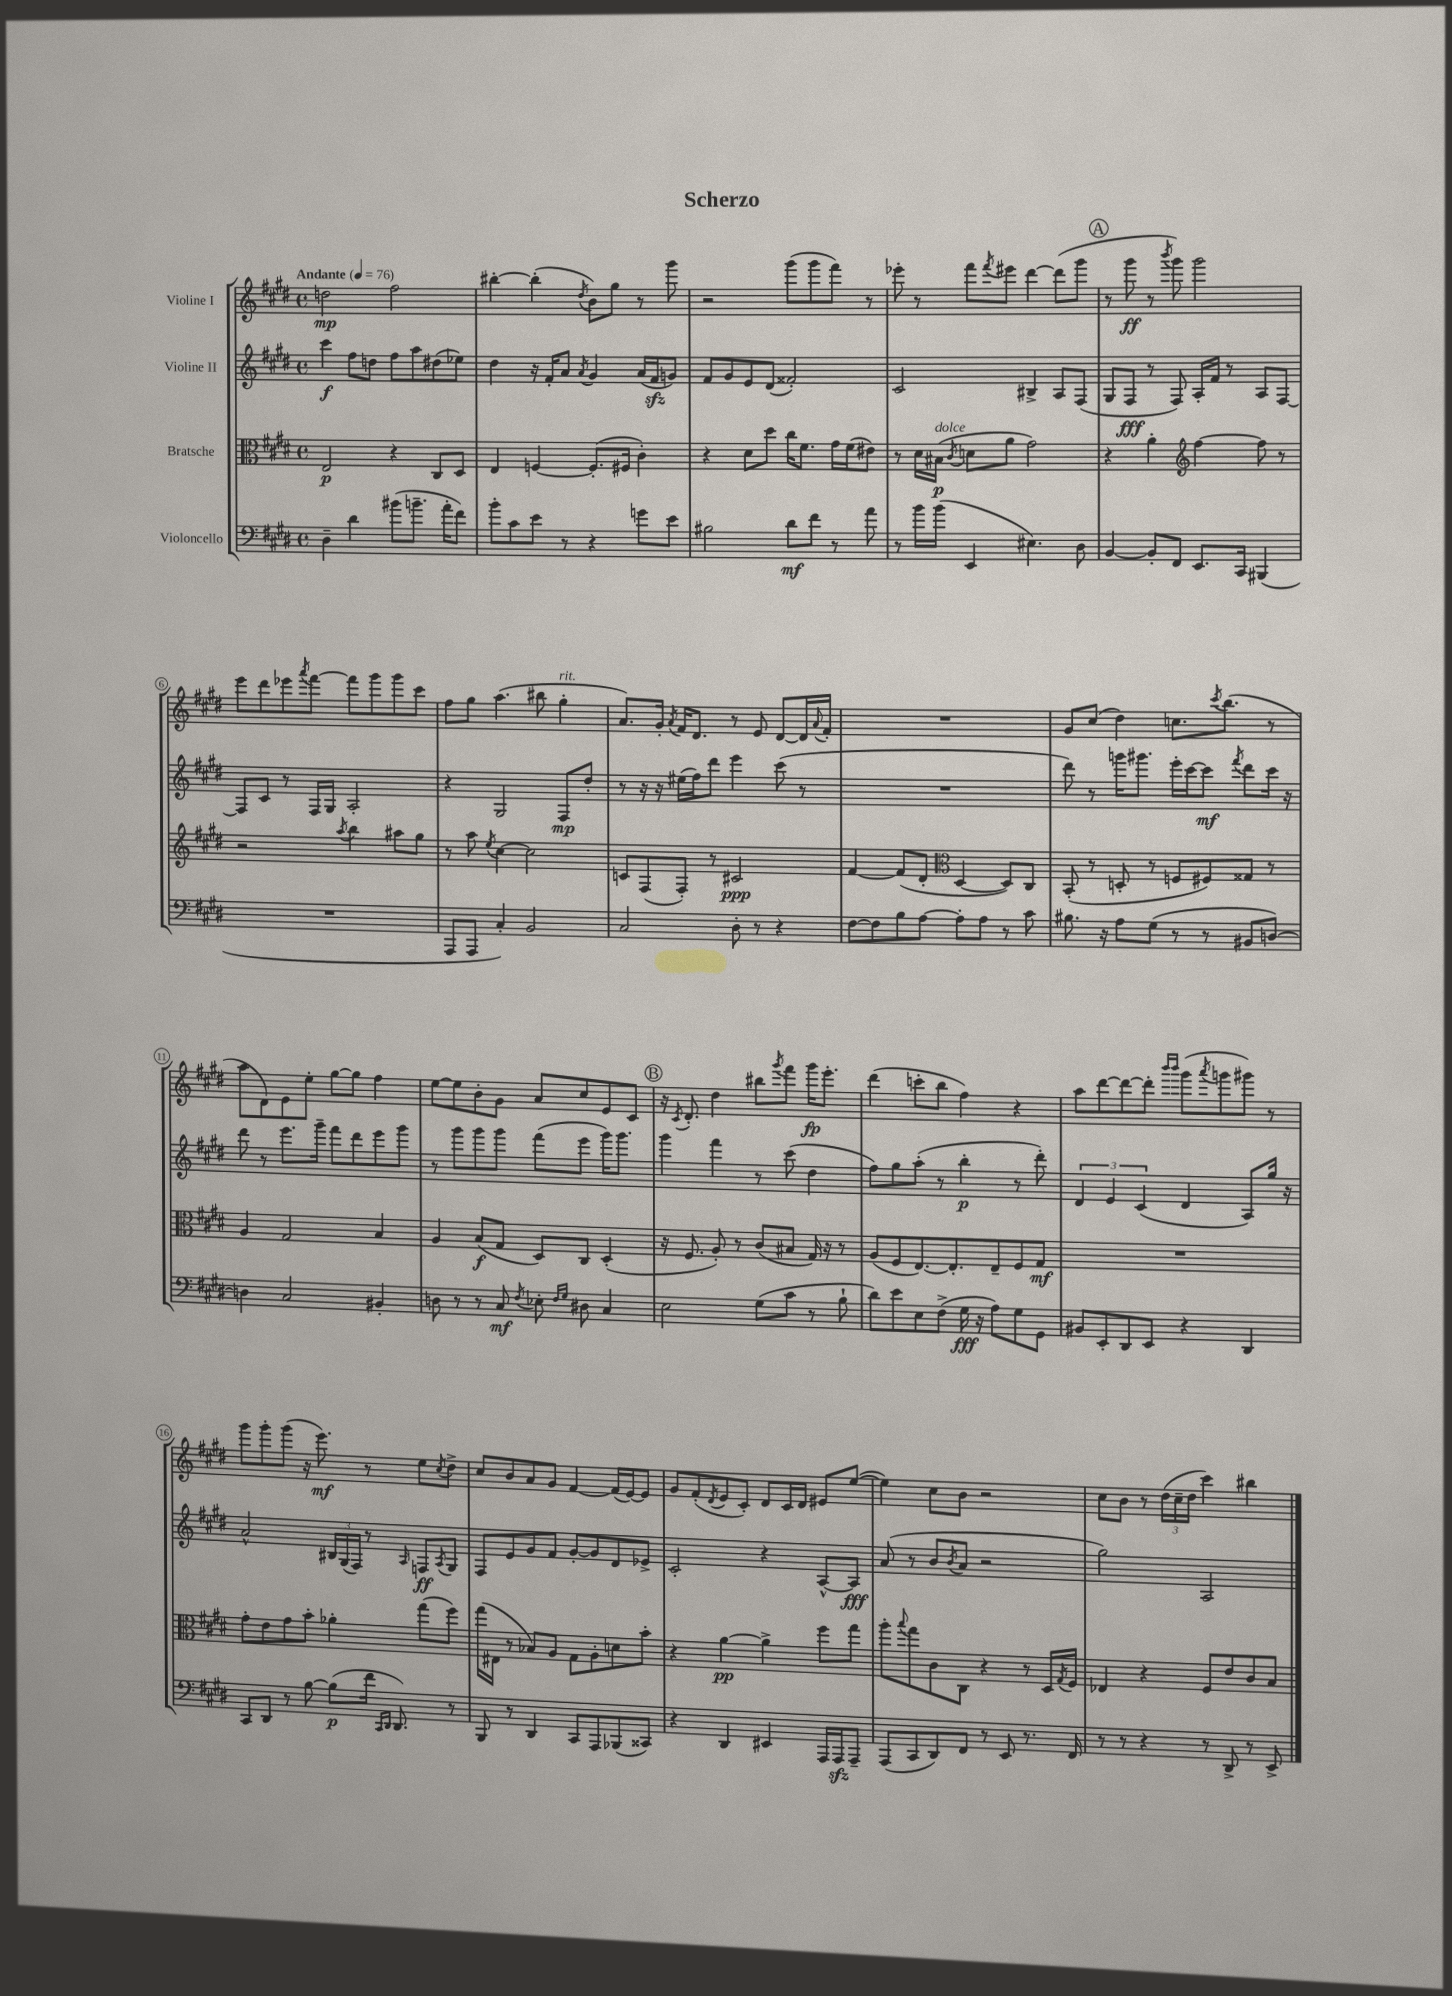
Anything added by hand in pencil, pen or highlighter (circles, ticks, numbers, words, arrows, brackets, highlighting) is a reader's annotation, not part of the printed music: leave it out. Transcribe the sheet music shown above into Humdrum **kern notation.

**kern	**dynam	**kern	**dynam	**kern	**dynam	**kern	**dynam
*part4	*part4	*part3	*part3	*part2	*part2	*part1	*part1
*staff4	*staff4	*staff3	*staff3	*staff2	*staff2	*staff1	*staff1
*I"Violoncello	*	*I"Bratsche	*	*I"Violine II	*	*I"Violine I	*
*clefF4	*	*clefC3	*	*clefG2	*	*clefG2	*
*k[f#c#g#d#]	*	*k[f#c#g#d#]	*	*k[f#c#g#d#]	*	*k[f#c#g#d#]	*
*M4/4	*	*M4/4	*	*M4/4	*	*M4/4	*
*met(c)	*	*met(c)	*	*met(c)	*	*met(c)	*
*MM76	*	*MM76	*	*MM76	*	*MM76	*
=1	=1	=1	=1	=1	=1	=1	=1
!	!	!	!	!	!	!LO:TX:a:B:t=Andante	!
4D#~\	.	2E/	p	4ccc#\	f	2ddn\	mp
4d#\	.	.	.	8ff#\L	.	.	.
.	.	.	.	8ddn\J	.	.	.
(8b#X\L	.	4r	.	8ff#\L	.	2ff#\	.
8.bn~\J	.	.	.	8aa\	.	.	.
.	.	8C#/L	.	(8dd#X\	.	.	.
16a'\KL	.	.	.	.	.	.	.
8f#\J)	.	8D#/J	.	8ee-X\J)	.	.	.
=2	=2	=2	=2	=2	=2	=2	=2
8b'\L	.	4E/	.	4dd#\	.	[4bb#X'\	.
8c#\	.	.	.	.	.	.	.
8e\J	.	[4Fn/	.	16r	.	(4bb#'\]	.
.	.	.	.	16f#'/KL	.	.	.
8r	.	.	.	8a/J	.	.	.
.	.	.	.	8qa/	.	8qdd#/	.
4r	.	(8.F'/L]	.	4g#/	.	8b\L)	.
.	.	.	.	.	.	8gg#\J	.
.	.	16F#X/Jk	.	.	.	.	.
8gn\L	.	4c#'\)	.	(16a/LL	.	8r	.
.	.	.	.	16f#zz/J	.	.	.
8e\J	.	.	.	8gn/J)	.	8ggg#\	.
=3	=3	=3	=3	=3	=3	=3	=3
2B#X\	.	4r	.	8f#/L	.	2r	.
.	.	.	.	8g#/	.	.	.
.	.	8d#\L	.	8e/	.	.	.
.	.	8dd#\J	.	(8d#/J	.	.	.
8d#\L	mf	16cc#\KL	.	2f##X'/)	.	(8ggg#\L	.
.	.	8.f#\J	.	.	.	.	.
8f#\J	.	.	.	.	.	8ggg#\	.
8r	.	16g#\LL	.	.	.	8fff#\J)	.
.	.	(16f#\J	.	.	.	.	.
8a\	.	8e#X\J)	.	.	.	8r	.
=4	=4	=4	=4	=4	=4	=4	=4
8r	.	8r	.	2c#/	.	8eee-X'\	.
16b\LL	.	16d#\LL	.	.	.	8r	.
!	!	!LO:TX:a:i:t=dolce	!	!	!	!	!
(16b\JJ	.	(16B#X\JJ	p	.	.	.	.
.	.	8qc#/	.	.	.	.	.
4EE/	.	8dn\L	.	.	.	8fff#\L	.
.	.	.	.	.	.	8qfff#/	.
.	.	8a\J	.	.	.	8eee#X\J	.
4.E#X\)	.	2g#\)	.	4B#X^/	.	[4ddd#\	.
.	.	.	.	8A/L	.	(8ddd#\L]	.
8D#\	.	.	.	(8F#/J	.	8ggg#\J	.
!!LO:REH:place=s1:t=A
=5	=5	=5	=5	=5	=5	=5	=5
[4BB/	.	4r	.	8G#/L	.	8r	.
.	.	.	.	8F#/J	fff	8ggg#\	ff
8BB'/L]	.	4a'\	.	8r	.	8r	.
.	.	.	.	.	.	8qbbb/	.
8FF#/J	.	.	.	8F#/)	.	8ggg#\)	.
*	*	*clefG2	*	*	*	*	*
8.EE/L	.	[4ff#\	.	16A'/LL	.	2ggg#\	.
.	.	.	.	16f#/JJ	.	.	.
.	.	.	.	8r	.	.	.
16CC#/Jk	.	.	.	.	.	.	.
(4BBB#X/	.	8ff#\]	.	8A/L	.	.	.
.	.	8r	.	[8F#/J	.	.	.
!!LO:LB:g=z
=6	=6	=6	=6	=6	=6	=6	=6
1r	.	2r	.	8F#/L]	.	8eee\L	.
.	.	.	.	8c#/J	.	8ddd#\	.
.	.	.	.	8r	.	8eee-X\	.
.	.	.	.	.	.	8qaaa/	.
.	.	.	.	16F#/LL	.	[8fff#\J	.
.	.	.	.	16G#/JJ	.	.	.
.	.	8qaa/	.	.	.	.	.
.	.	4bb\	.	2A'/	.	8fff#\L]	.
.	.	.	.	.	.	8ggg#\	.
.	.	8aa#X\L	.	.	.	8ggg#\	.
.	.	8gg#\J	.	.	.	8ccc#\J	.
=7	=7	=7	=7	=7	=7	=7	=7
8AAA/L	.	8r	.	4r	.	8ff#\L	.
8AAA/J	.	8aa\	.	.	.	8gg#\J	.
.	.	8qee/	.	.	.	.	.
4C#'/)	.	[4cc#\	.	2G#/	.	(4.aa\	.
2BB/	.	2cc#\]	.	.	.	.	.
.	.	.	.	.	.	8bb#X\	.
!	!	!	!	!	!	!LO:TX:a:i:t=rit.	!
.	.	.	.	8F#/L	mp	4gg#'\	.
.	.	.	.	8dd#'/J	.	.	.
=8	=8	=8	=8	=8	=8	=8	=8
2C#/	.	8cn/L	.	8r	.	8.a/L)	.
.	.	(8F#/	.	16r	.	.	.
.	.	.	.	16r	.	16g#'/Jk	.
.	.	.	.	.	.	8qa/	.
.	.	8F#'/J)	.	(16ee#X\LL	.	16f#/KL	.
.	.	.	.	16ff#\J)	.	8.d#/J	.
.	.	8r	.	8ddd#\J	.	.	.
8D#'\	.	2c#X/	ppp	4eee\	.	8r	.
8r	.	.	.	.	.	8e/	.
4r	.	.	.	(8ccc#\	.	[8d#/L	.
.	.	.	.	8r	.	16d#/L]	.
.	.	.	.	.	.	8qqa/	.
.	.	.	.	.	.	16f#'/JJ	.
=9	=9	=9	=9	=9	=9	=9	=9
[8F#\L	.	[4f#/	.	1r	.	1r	.
8F#\]	.	.	.	.	.	.	.
8B\	.	(8f#/L]	.	.	.	.	.
[8A\J	.	8d#'/J	.	.	.	.	.
*	*	*clefC3	*	*	*	*	*
8A'\L]	.	[4D#/	.	.	.	.	.
8A\J	.	.	.	.	.	.	.
8r	.	8D#/L])	.	.	.	.	.
8c#\	.	8C#/J	.	.	.	.	.
=10	=10	=10	=10	=10	=10	=10	=10
8.B#X\	.	(8BB'/	.	8ddd#\)	.	8g#/L	.
.	.	8r	.	8r	.	(8cc#/J	.
16r	.	.	.	.	.	.	.
8A\L	.	8Dn'/	.	16gggn\KL	.	4dd#\)	.
.	.	.	.	8.ggg#X\J	.	.	.
(8G#\J	.	8r	.	.	.	.	.
8r	.	8Fn/L	.	16eee'\LL	.	8.ccn\L	.
.	.	.	.	[16ccc#\J	.	.	.
8r	.	8F#X/)	.	8ccc#\J]	mf	.	.
.	.	.	.	.	.	8qccc#/	.
.	.	.	.	.	.	(8.bb\J	.
.	.	.	.	8qfff#/	.	.	.
8BB#X/L	.	8G##X/J	.	8ddd#\L	.	.	.
[8Dn/J)	.	8r	.	16ccc#\Jk	.	8r	.
.	.	.	.	16r	.	.	.
!!LO:LB:g=z
=11	=11	=11	=11	=11	=11	=11	=11
4Dn\]	.	4A/	.	8ddd#\	.	8aa\L	.
.	.	.	.	8r	.	8d#\)	.
2C#/	.	2G#/	.	8.eee\L	.	8e\	.
.	.	.	.	.	.	8ee'\J	.
.	.	.	.	16ggg#~\Jk	.	.	.
.	.	.	.	8fff#\L	.	[8gg#\L	.
.	.	.	.	8ddd#\	.	8gg#\J]	.
4BB#X'/	.	4B/	.	8eee\	.	4ff#\	.
.	.	.	.	8ggg#\J	.	.	.
=12	=12	=12	=12	=12	=12	=12	=12
8Dn\	.	4A/	.	8r	.	[8ee\L	.
8r	.	.	.	8ggg#\L	.	8ee\]	.
8r	.	(8B/L	f	8ggg#\	.	8b'\	.
8C#/	mf	8G#/J	.	8ggg#\J	.	8g#\J	.
8qF#/	.	.	.	.	.	.	.
8E-X'\	.	8D#/L)	.	(8fff#\L	.	8a/L	.
16qqF#/LL	.	.	.	.	.	.	.
16qqG#/JJ	.	.	.	.	.	.	.
8D#X\	.	8C#/J	.	8eee\J	.	8cc#/	.
4C#/	.	(4D#'/	.	16ggg#\KL)	.	8e/	.
.	.	.	.	8.ggg#\J	.	.	.
.	.	.	.	.	.	8c#/J	.
!!LO:REH:place=s1:t=B
=13	=13	=13	=13	=13	=13	=13	=13
2E\	.	16r	.	4ggg#\	.	16r	.
.	.	.	.	.	.	8qc#/	.
.	.	8.F#/	.	.	.	8.d#'/	.
.	.	8A'/)	.	4fff#\	.	4dd#\	.
.	.	8r	.	.	.	.	.
(8G#\L	.	(8c#/L	.	8r	.	8bb#X\L	.
.	.	.	.	.	.	8qggg#/	.
8c#\J	.	8B#X/J	.	(8ccc#\	.	8fff#\J	.
8r	.	16G#/)	.	4dd#\	.	16ggg#\KL	fp
.	.	16r	.	.	.	8.eee'\J	.
8B`\	.	8r	.	.	.	.	.
=14	=14	=14	=14	=14	=14	=14	=14
8d#\L)	.	(8A/L	.	8ff#\L)	.	(4ddd#\	.
8e\	.	8F#/	.	8gg#\	.	.	.
8E\	.	[8.E/)	.	(8aa'\J	.	8cccn'\L	.
(8F#^\J	.	.	.	8r	.	8bb\J	.
.	.	8.E'/]	.	.	.	.	.
16G#\	fff	.	.	4bb'\	p	4ff#\)	.
16r	.	.	.	.	.	.	.
8A\L)	.	8E~/	.	.	.	.	.
8G#\	.	8F#/	.	8r	.	4r	.
8GG#\J	.	8G#/J	mf	8ddd#'\)	.	.	.
=15	=15	=15	=15	=15	=15	=15	=15
8BB#X/L	.	1r	.	6d#/	.	8aa\L	.
8EE'/	.	.	.	.	.	[8ddd#\	.
.	.	.	.	6e/	.	.	.
8DD#/	.	.	.	.	.	8ddd#\_	.
.	.	.	.	(6c#/	.	.	.
8EE/J	.	.	.	.	.	8ddd#'\J]	.
.	.	.	.	.	.	16qqbbb/LL	.
.	.	.	.	.	.	16qqbbb/JJ	.
4r	.	.	.	4d#/	.	(8ggg#\L	.
.	.	.	.	.	.	8qaaa/	.
.	.	.	.	.	.	8gggn\	.
4DD#/	.	.	.	8A/L)	.	8ggg#X\J)	.
.	.	.	.	16gg#/Jk	.	8r	.
.	.	.	.	16r	.	.	.
!!LO:LB:g=z
=16	=16	=16	=16	=16	=16	=16	=16
8CC#/L	.	8g#'\L	.	2a^^/	.	8ggg#\L	.
8DD#/J	.	8e\	.	.	.	8ggg#'\	.
8r	.	8g#\	.	.	.	(8ggg#\J	.
[8B\	.	8b'\J	.	.	.	16r	.
.	.	.	.	.	.	8.eee\)	mf
(8B\L]	p	4a-X'\	.	24B#X/LL	.	.	.
.	.	.	.	(24G#/	.	.	.
.	.	.	.	24F#/JJ)	.	.	.
16f#\Jk	.	.	.	8r	.	8r	.
16qqCC#/LL	.	.	.	.	.	.	.
16qqDD#/JJ	.	.	.	.	.	.	.
8.DD#/)	.	.	.	.	.	.	.
.	.	.	.	16qqA/	.	.	.
.	.	(8gg#\L	.	8Fn/L	ff	8ee\L	.
.	.	.	.	8qA/	.	8qcc#/	.
8r	.	8ff#\J)	.	8G#/J	.	8dd#^\J	.
=17	=17	=17	=17	=17	=17	=17	=17
8BBB/	.	(16gg#\LL	.	8F#/L	.	8cc#/L	.
.	.	16E#X\JJ	.	.	.	.	.
8r	.	8r	.	8e/	.	8b/	.
4DD#/	.	8B-X/L)	.	8g#/	.	8a/	.
.	.	8A/J	.	8f#/J	.	8g#/J	.
8CC#/L	.	8G#\L	.	[8g#'/L	.	[4f#/	.
8AAA/	.	8A'\	.	8g#/]	.	.	.
(8BBB-X/	.	8dn\	.	8d#/	.	(16f#/LL]	.
.	.	.	.	.	.	[16e/J)	.
8CC##X/J)	.	8b'\J	.	8e-X^/J	.	8e/J]	.
=18	=18	=18	=18	=18	=18	=18	=18
4r	.	4r	.	2c#'/	.	8g#/L	.
.	.	.	.	.	.	(8f#'/	.
.	.	.	.	.	.	8qd#/	.
4DD#/	.	[4a\	pp	.	.	8e/	.
.	.	.	.	.	.	8c#'/J)	.
4EE#X/	.	4a^\]	.	4r	.	8d#/L	.
.	.	.	.	.	.	16c#/L	.
.	.	.	.	.	.	16d#/JJ	.
16AAA/LL	.	8ff#\L	.	[8A^^/L	.	8e#X/L	.
16AAAzz/J	.	.	.	.	.	.	.
8AAA~/J	.	8gg#\J	.	8A/J]	fff	([8ee/J	.
=19	=19	=19	=19	=19	=19	=19	=19
(8AAA/L	.	8aa'\L	.	(8a/	.	4ee\])	.
.	.	8qqbb/	.	.	.	.	.
8CC#/	.	8gg#\	.	8r	.	.	.
8DD#/)	.	8c#\	.	8b/L	.	8cc#\L	.
.	.	.	.	8qb/	.	.	.
8FF#/J	.	8C#\J	.	8a/J	.	8b\J	.
8r	.	4r	.	2r	.	2r	.
8EE/	.	.	.	.	.	.	.
8.r	.	8r	.	.	.	.	.
.	.	16D#/LL	.	.	.	.	.
.	.	8qG#/	.	.	.	.	.
16FF#/	.	16F#/JJ	.	.	.	.	.
=20	=20	=20	=20	=20	=20	=20	=20
8r	.	4E-X/	.	2gg#\)	.	8cc#\L	.
8r	.	.	.	.	.	8b\J	.
4r	.	4r	.	.	.	8r	.
.	.	.	.	.	.	(24dd#\LL	.
.	.	.	.	.	.	24cc#~\	.
.	.	.	.	.	.	24dd#\JJ	.
8r	.	8F#/L	.	2A/	.	4ccc#\)	.
8DD#^/	.	8e/	.	.	.	.	.
8r	.	8c#/	.	.	.	4bb#X\	.
8EE^/	.	8B/J	.	.	.	.	.
==	==	==	==	==	==	==	==
*-	*-	*-	*-	*-	*-	*-	*-
